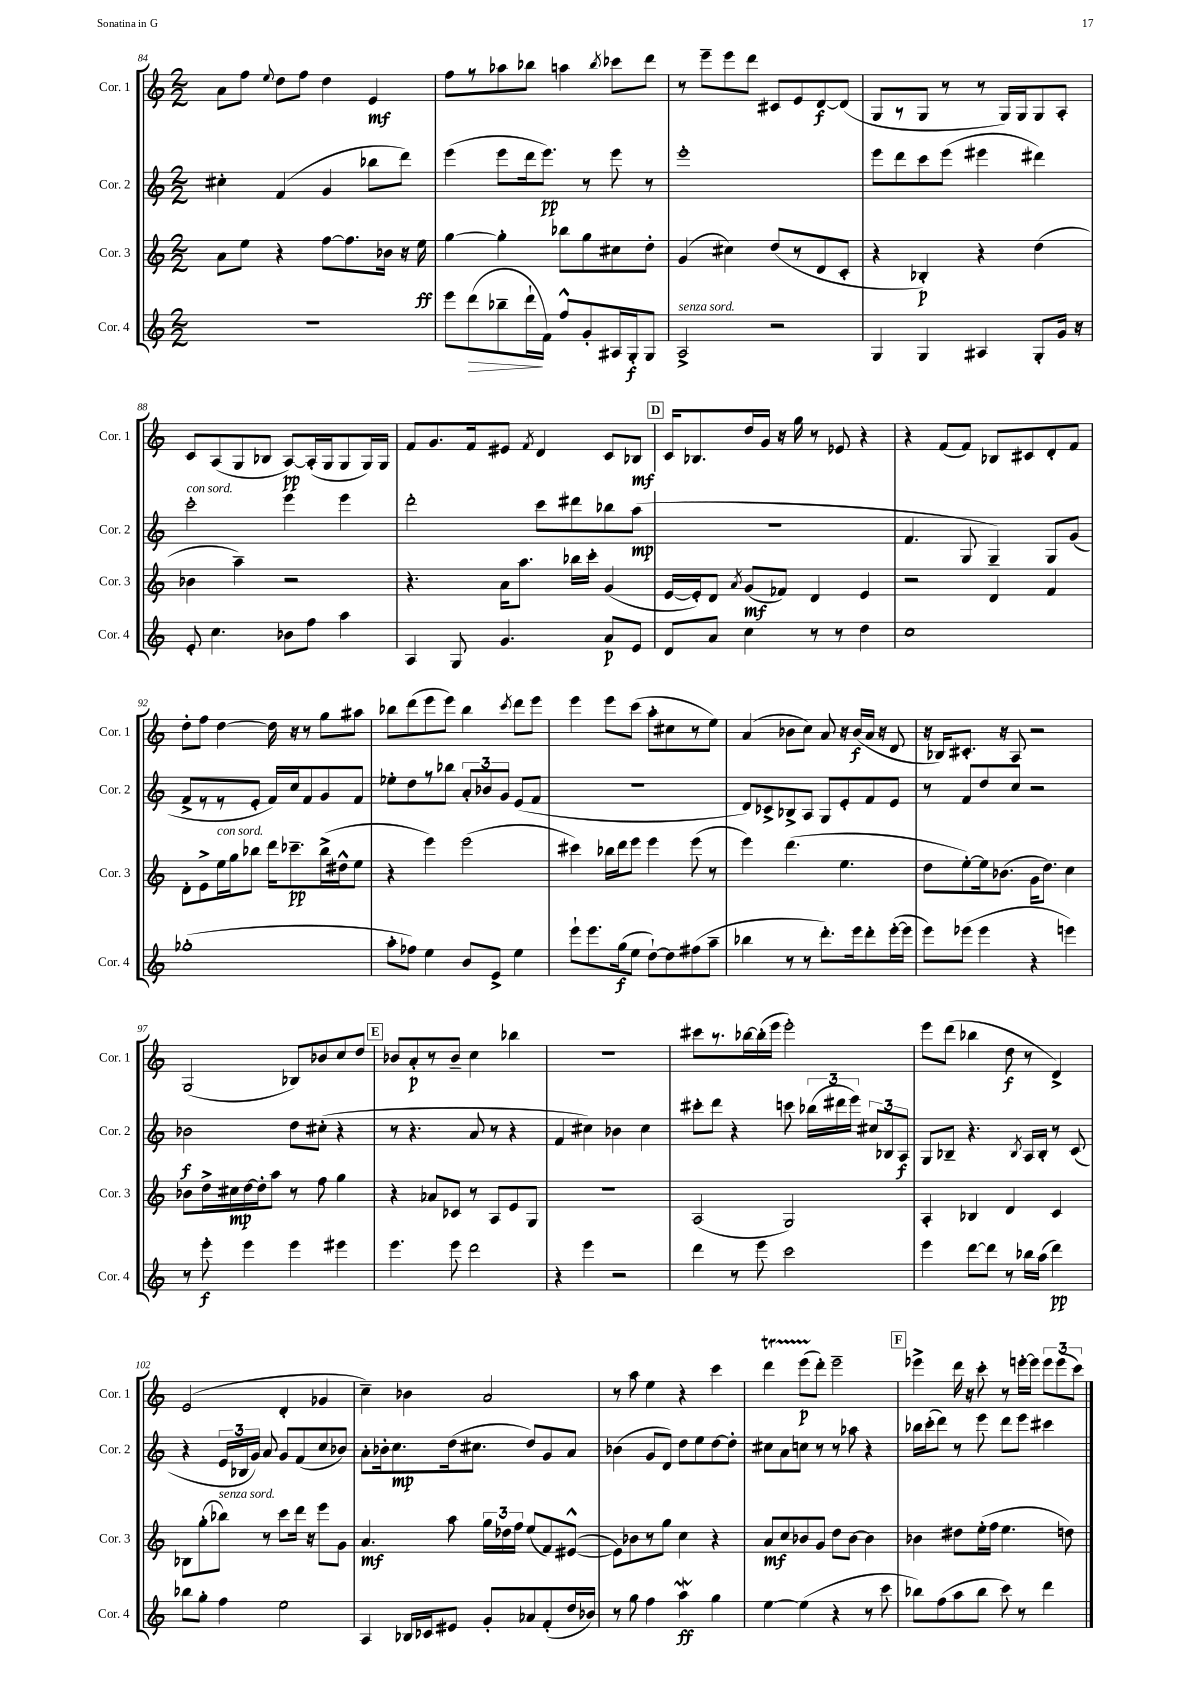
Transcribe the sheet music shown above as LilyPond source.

<<
\new StaffGroup <<
\new Staff = "s0" \with { instrumentName = "Cor. 1" shortInstrumentName = "Cor. 1" } {
    \clef treble \key c \major \numericTimeSignature \time 2/2
    \autoBeamOff a'8[ f''8] \appoggiatura { e''8 } d''8[ f''8] d''4 e'4\mf |
    f''8[ r8 aes''8 bes''8] a''4 \acciaccatura { bes''8 } ces'''8[ d'''8] |
    r8 e'''8[-- e'''8 d'''8] cis'8[ e'8 d'8~\f d'8]( |
    g8[ r8 g8] r8 r8 g16[) g16 g8 a8]-. |
    c'8[ a8( g8 bes8] a8[~\pp) a16-.( g16 g8 g16) g16] |
    f'8[ g'8. f'16 eis'8] \acciaccatura { f'8 } d'4 c'8[ bes8]\mf |
    \mark \markup { \box "D" } c'16[ bes8. d''16 g'16] r16 g''16 r8 ees'8 r4 |
    r4 f'8[( f'8]) bes8[ cis'8 d'8-. f'8] |
    d''8[-. f''8] d''4~ d''16 r16 r8 g''8[ ais''8] |
    bes''8[ d'''8( e'''8 e'''8]) bes''4 \acciaccatura { c'''8 } d'''8[ e'''8] |
    e'''4 e'''8[ c'''8]( a''8[-. cis''8 r8 e''8]) |
    a'4( bes'8[ c''8]) a'8 r16 bes'16[\f( a'16] r16 d'8 |
    r16 bes16[) cis'8.]-. r16 a8 r2 |
    g2( bes8[) bes'8 c''8 d''8] |
    \mark \markup { \box "E" } bes'8[ a'8-.\p r8 bes'8]-- c''4 bes''4 |
    r1 |
    cis'''8[ r8. bes''16~ bes''16-.( e'''16] e'''2-.) |
    e'''8[ d'''8]( bes''4 d''8\f r8 d'4->) |
    e'2( d'4-. ges'4 |
    c''4--) bes'4 a'2 |
    r8 a''8 e''4 r4 c'''4 |
    d'''4\startTrillSpan e'''8[\p( d'''8]-.\stopTrillSpan) e'''2-- |
    \mark \markup { \box "F" } ees'''4-> d'''16 r16 c'''8-. r8 e'''16[~-. e'''16] \tuplet 3/2 { e'''8[ e'''8( c'''8]) } \bar "|." |
}
\new Staff = "s1" \with { instrumentName = "Cor. 2" shortInstrumentName = "Cor. 2" } {
    \clef treble \key c \major \numericTimeSignature \time 2/2
    \autoBeamOff cis''4-. f'4( g'4 bes''8[ d'''8]) |
    e'''4( e'''8[ d'''16 e'''8.]\pp) r8 e'''8 r8 |
    e'''1-. |
    e'''8[ d'''8 c'''8 e'''8]( eis'''4 dis'''4) |
    c'''2-.^\markup { \italic "con sord." } e'''4 e'''4 |
    d'''2-. c'''8[ dis'''8 bes''8 a''8]\mp( |
    \mark \markup { \box "D" } R1 |
    f'4. g8 g4--) g8[ g'8]( |
    f'8[-> r8 r8 e'8]-. f'16[) c''16 f'8 g'8 f'8] |
    ees''8[-. d''8 r8 bes''8] \tuplet 3/2 { a'8[-. bes'8 g'8] } e'8[( f'8] |
    r1 |
    d'8[) ces'8-> bes8-> a8] g8[ e'8-. f'8 e'8] |
    r8 f'8[ d''8 c''8] r2 |
    bes'2\f d''8[ cis''8]-.( r4 |
    \mark \markup { \box "E" } r8 r4. a'8 r8 r4 |
    f'4 cis''4) bes'4 cis''4 |
    cis'''8[-. d'''8] r4 c'''8 \tuplet 3/2 { bes''16[( dis'''16 e'''16]) } \tuplet 3/2 { cis''8[ bes8 a8]\f } |
    g8[ bes8]-- r4. \acciaccatura { bes8 } a16[ bes16]-. r8 c'8( |
    r4 \tuplet 3/2 { e'16[ bes16 g'16]) } a'8 g'8[ f'8( c''8 bes'8]) |
    a'8[-. bes'16-. c''8.\mp d''16( cis''8.] d''8[) g'8 a'8] |
    bes'4( g'8[ d'8]) d''8[ e''8 d''8~ d''8]-. |
    cis''8[ a'8 c''8] r8 r8 aes''8 r4 |
    \mark \markup { \box "F" } bes''16[ c'''16-.( d'''8]) r8 e'''8 d'''8[ e'''8] cis'''4 \bar "|." |
}
\new Staff = "s2" \with { instrumentName = "Cor. 3" shortInstrumentName = "Cor. 3" } {
    \clef treble \key c \major \numericTimeSignature \time 2/2
    \autoBeamOff a'8[ e''8] r4 f''8[~ f''8. bes'16] r16 e''16\ff |
    g''4~ g''4-. bes''8[ g''8 cis''8 d''8]-. |
    g'4( cis''4) d''8[( r8 d'8 c'8]-. |
    r4 bes4-.\p) r4 d''4( |
    bes'4 a''4--) r2 |
    r4. a'16[ a''8.] bes''16[ c'''16]-. g'4( |
    \mark \markup { \box "D" } e'16[~ e'16-.) d'8] \acciaccatura { a'8 } g'8[\mf( fes'8]) d'4 e'4 |
    r2 d'4 f'4 |
    d'8[-. e'8-> e''16^\markup { \italic "con sord." } g''16 bes''8] d'''16[ ces'''8.--\pp bes''16->( dis''16-^ e''8] |
    r4 e'''4) e'''2( |
    cis'''4) bes''16[ d'''16 e'''8] e'''4 e'''8( r8 |
    e'''4) d'''4.( e''4. |
    d''8[ e''8~-.) e''16 bes'8.]( g'16[ d''8.]) c''4 |
    bes'8[ d''16-> cis''16\mp d''16~ d''16-. a''8] r8 f''8 g''4 |
    \mark \markup { \box "E" } r4 aes'8[ ces'8] r8 a8[ e'8 g8] |
    R1 |
    a2( g2) |
    a4-. bes4 d'4 c'4 |
    bes8[ g''8-.( bes''8]^\markup { \italic "senza sord." }) r8 c'''8[ d'''16] r16 e'''8[ g'8] |
    a'4.\mf a''8 \tuplet 3/2 { g''16[ des''16 f''16] } e''8[( f'8) eis'8]~-^( |
    eis'8[) bes'8 r8 g''8] c''4 r4 |
    a'8[\mf c''8 bes'8 g'8] d''8[ bes'8]~ bes'4 |
    \mark \markup { \box "F" } bes'4 dis''8[ e''16-.( f''16] e''4. d''8) \bar "|." |
}
\new Staff = "s3" \with { instrumentName = "Cor. 4" shortInstrumentName = "Cor. 4" } {
    \clef treble \key c \major \numericTimeSignature \time 2/2
    \autoBeamOff R1 |
    e'''8[ d'''8\>( bes''8-- d'''16-!\! f'16]) f''8[-^ g'8-. ais16 g16-.\f g8] |
    a2->^\markup { \italic "senza sord." } r2 |
    g4 g4 ais4 g8[-. g'16] r16 |
    e'8-. c''4. bes'8[ f''8] a''4 |
    a4 g8 g'4. a'8[\p e'8] |
    \mark \markup { \box "D" } d'8[ a'8] c''4 r8 r8 d''4 |
    c''1 |
    ges''1-.( |
    a''8[-. fes''8]) e''4 b'8[ e'8]-> e''4 |
    e'''8[-! e'''8. g''16\f( e''8] d''8[~-!) d''8 fis''8( a''8]-- |
    bes''4 r8 r8 d'''8.[-.) e'''16 d'''8-. e'''16~-.( e'''16] |
    e'''8[) ees'''8]( ees'''4 r4 e'''4) |
    r8 e'''8-.\f e'''4 e'''4 eis'''4 |
    \mark \markup { \box "E" } e'''4. e'''8 d'''2 |
    r4 e'''4 r2 |
    d'''4 r8 e'''8 c'''2 |
    e'''4 d'''8[~ d'''8] r8 bes''16[ a''16]( d'''4\pp) |
    bes''8[ g''8]-. f''4 e''2 |
    a4 bes16[ ces'16 eis'8] g'8[-. aes'8 f'8-.( d''16 bes'16]) |
    r8 g''8 f''4 a''4\mordent\ff g''4 |
    e''4~ e''4( r4 r8 c'''8 |
    \mark \markup { \box "F" } bes''8[) f''8( a''8 bes''8] c'''8) r8 d'''4 \bar "|." |
}
>>
>>
\layout { \context { \Score currentBarNumber = #84 } }
